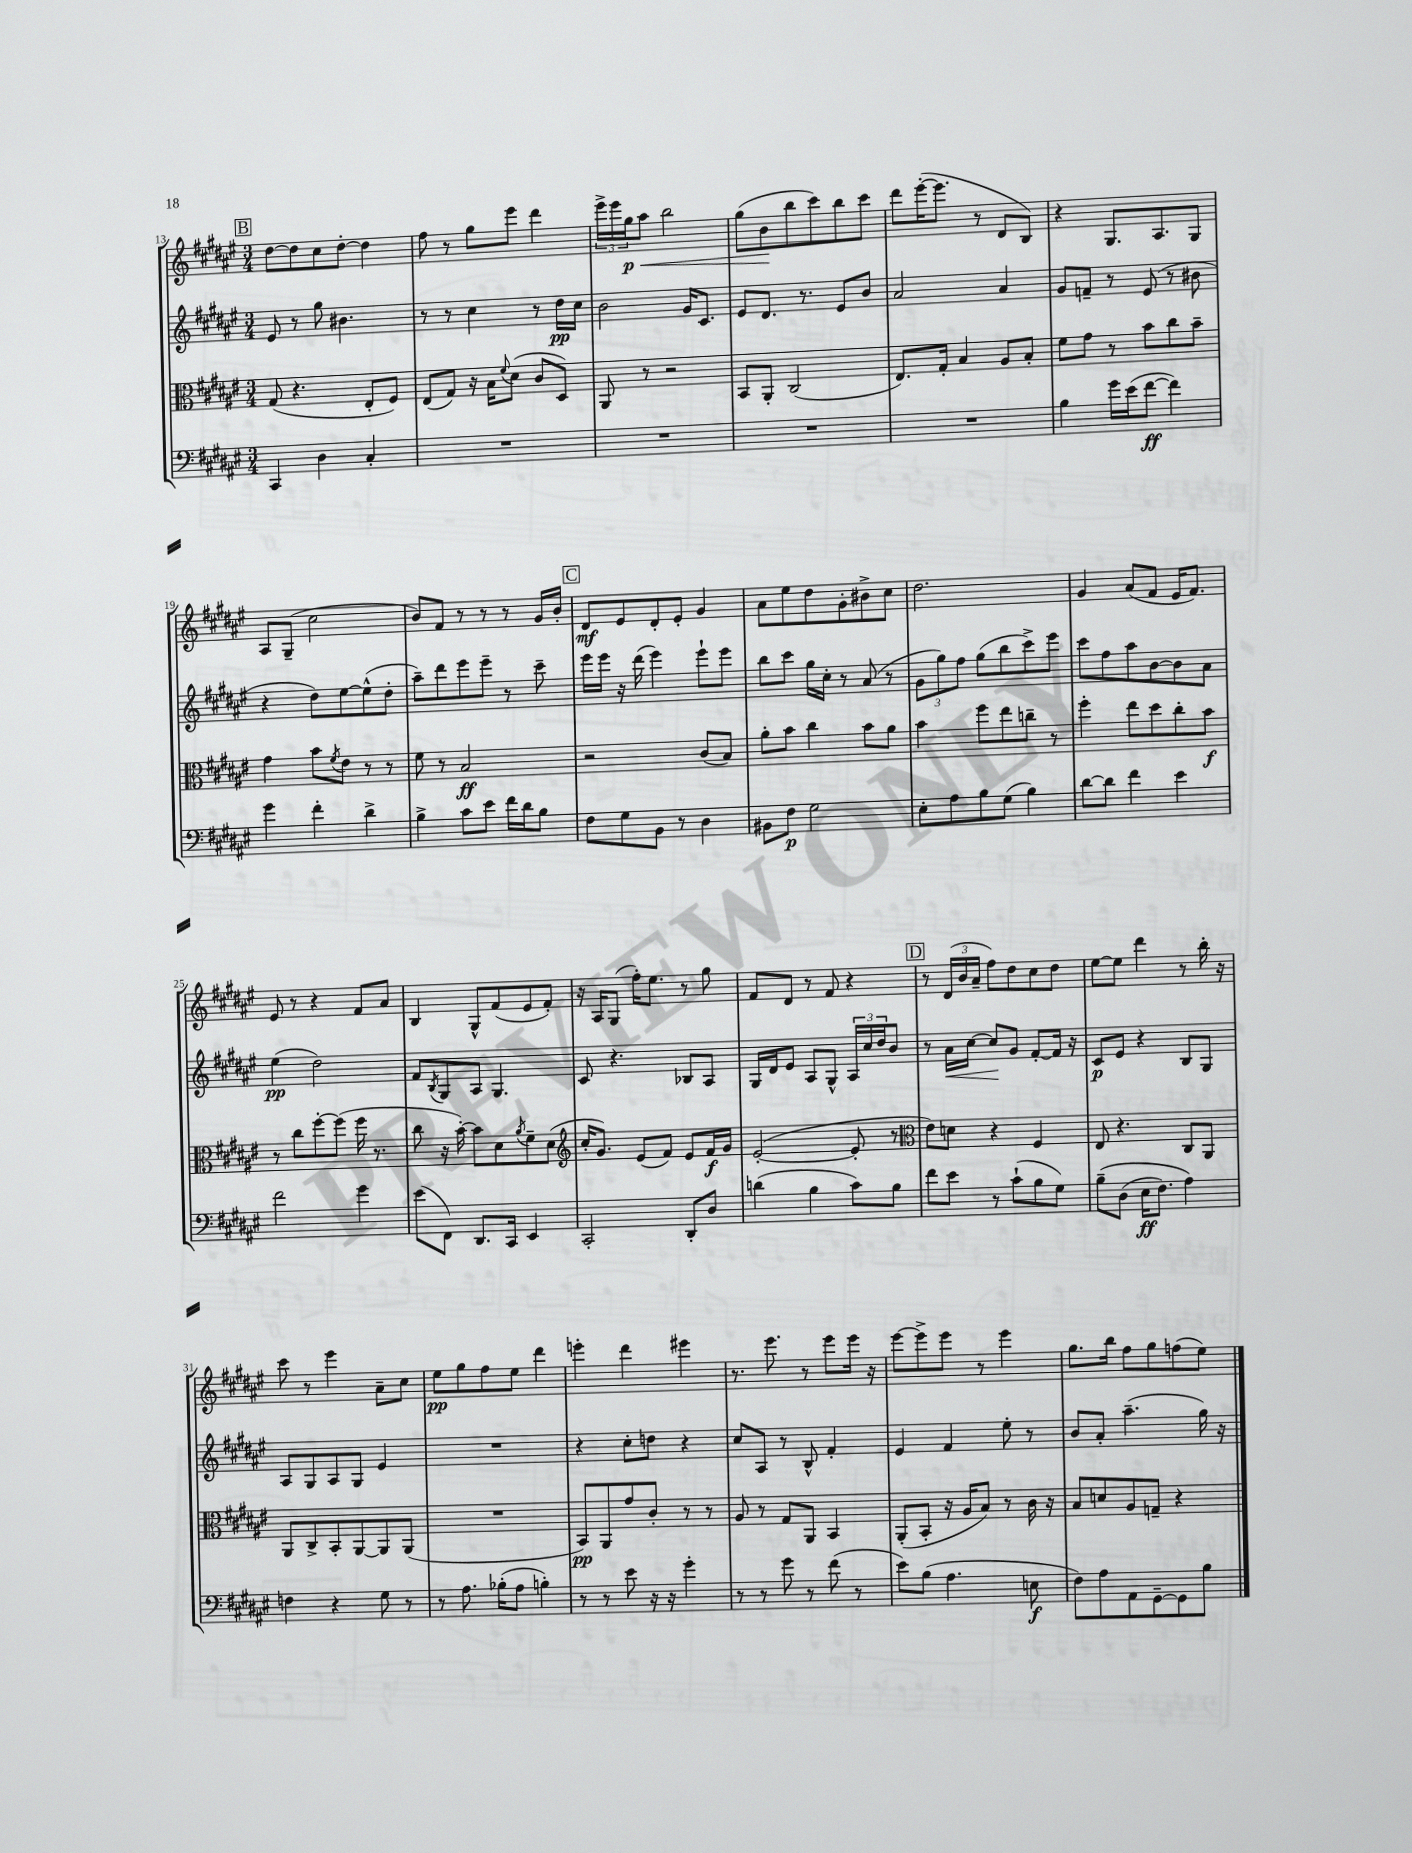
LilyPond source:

<<
\new StaffGroup <<
\new Staff = "s0" {
    \clef treble \key fis \major \numericTimeSignature \time 3/4
    \mark \markup { \box "B" } dis''8~ dis''8 cis''8 dis''8~-. dis''4 |
    fis''8 r8 gis''8 eis'''8 dis'''4 |
    \tuplet 3/2 { eis'''16-> eis'''16 gis''16\p\< } ais''8 b''2 |
    gis''8( b'8\! b''8 cis'''8) b''8 cis'''8 |
    dis'''8 eis'''16~-.( eis'''8. r8 dis'8 b8) |
    r4 gis8. ais8. gis8 |
    ais8 gis8--( cis''2 |
    b'8) fis'8 r8 r8 r8 gis'16 b'16-. |
    \mark \markup { \box "C" } dis'8\mf eis'8 dis'8-. eis'8-. gis'4 |
    ais'8 eis''8 dis''8 gis'8-. bis'8-> cis''8 |
    dis''2. |
    gis'4 ais'8( fis'8 eis'16 fis'8.) |
    eis'8 r8 r4 fis'8 ais'8 |
    b4 gis8-^ fis'8( eis'8 fis'8-.) |
    r16 ais16 gis8( fis''16-.) eis''8. r8 gis''8 |
    fis'8 dis'8 r8 fis'8 r4 |
    \mark \markup { \box "D" } r8 \tuplet 3/2 { dis'16( b'16 ais'16-- } fis''8) dis''8 cis''8 dis''8 |
    eis''8~ eis''8 dis'''4 r8 b''16-. r16 |
    cis'''8 r8 eis'''4 ais'8-- cis''8 |
    eis''8\pp gis''8 fis''8 eis''8 dis'''4 |
    e'''4-. dis'''4 eis'''4 |
    r8. eis'''8. r8 eis'''8 eis'''16 r16 |
    eis'''8~ eis'''8-> eis'''8 r8 eis'''4 |
    gis''8. b''16 fis''8 gis''8 f''8( eis''8) \bar "|." |
}
\new Staff = "s1" {
    \clef treble \key fis \major \numericTimeSignature \time 3/4
    \mark \markup { \box "B" } eis'8 r8 gis''8 bis'4. |
    r8 r8 cis''4 r8 dis''16\pp cis''16 |
    b'2 gis'16 cis'8. |
    eis'8 dis'8. r8. eis'8 b'8 |
    ais'2 ais'4 |
    gis'8 f'8-- r8 eis'8( r8 bis'8 |
    r4 dis''8) eis''8~ eis''8-^( dis''8-. |
    ais''8--) dis'''8 eis'''8 eis'''8-- r8 cis'''8-- |
    \mark \markup { \box "C" } eis'''16 eis'''16 r16 dis'''16( eis'''4) eis'''8-! eis'''8 |
    b''8 cis'''8 gis''16 cis''16-. r8 ais'8( r8 |
    \tuplet 3/2 { gis'8 gis''8) fis''8 } gis''8( b''8 cis'''8->) eis'''8 |
    cis'''8 fis''8 ais''8 b'8~ b'8 ais'8 |
    eis''4\pp( dis''2) |
    fis'8 \acciaccatura { b8 } gis8 ais8 gis4. |
    cis'8 r4. bes8 ais8 |
    gis16 dis'16 eis'8 ais8 gis8-^ \tuplet 3/2 { ais16 cis''16 dis''16 } b'8 |
    \mark \markup { \box "D" } r8 ais'16\< cis''16~ cis''8\! gis'8 fis'8~-. fis'16 r16 |
    cis'8\p eis'8 r4 b8 gis8 |
    ais8 gis8 ais8 gis8 eis'4 |
    R2. |
    r4 cis''8-. d''8 r4 |
    cis''8 ais8 r8 b8-^ fis'4-. |
    eis'4 fis'4 eis''8-. r8 |
    b'8 ais'8-. ais''4.--( gis''16) r16 \bar "|." |
}
\new Staff = "s2" {
    \clef alto \key fis \major \numericTimeSignature \time 3/4
    \mark \markup { \box "B" } gis8( r4. eis8-. fis8) |
    eis8( gis8) r16 b16 \appoggiatura { fis'8 } dis'8( cis'8 dis8) |
    ais,8 r8 r2 |
    b,8 ais,8-. cis2( |
    eis8.) gis16-. b4 ais8 b8-. |
    fis'8 gis'8 r8 b'8 cis''8 b'8-- |
    gis'4 b'8 \acciaccatura { fis'8 } eis'8 r8 r8 |
    fis'8 r8 b2\ff |
    \mark \markup { \box "C" } r2 cis'8( b8) |
    ais'8-. b'8 cis''4 b'8 ais'8 |
    b'4 fis''8 eis''8 c''8-- r8 |
    fis''4-. eis''8 dis''8 cis''8-. b'8\f |
    r8 cis''8 fis''8~-. fis''8( fis''16 r8. |
    cis''8 r16 b'16~-.) b'8 dis'8 \acciaccatura { ais'8 } fis'8-- dis'8( |
    \clef treble cis''16-. gis'8.) eis'8( fis'8) eis'8 fis'16\f gis'16 |
    eis'2~-.( eis'8-. r8 |
    \mark \markup { \box "D" } \clef alto eis'8) d'8 r4 fis4 |
    eis8 r4. cis8 ais,8 |
    ais,8 cis8-> b,8-. ais,8~ ais,8 ais,8( |
    R2. |
    b,8\pp) ais,8 gis'8 cis'8-. r8 r8 |
    ais8 r8 gis8 ais,8 b,4 |
    ais,8-.( b,8-. r16 ais16 b8) r8 cis'16 r16 |
    b8 d'8 ais8 g8-- r4 \bar "|." |
}
\new Staff = "s3" {
    \clef bass \key fis \major \numericTimeSignature \time 3/4
    \mark \markup { \box "B" } cis,4 dis4 cis4-. |
    R2. |
    R2. |
    R2. |
    R2. |
    b4 gis'16 eis'16( fis'8~\ff fis'4) |
    gis'4 fis'4-. dis'4-> |
    b4-> cis'8 eis'8 fis'16 dis'16 b8 |
    \mark \markup { \box "C" } fis8 gis8 b,8 r8 dis4 |
    bis,8 fis8\p gis2 |
    eis8-. ais8 b8 gis8( b4) |
    dis'8~ dis'8 fis'4 eis'4 |
    fis'2 gis'4 |
    eis'8( fis,8) dis,8. cis,16 eis,4 |
    cis,2-. dis,8-. dis8 |
    d'4( b4 cis'8) b8 |
    \mark \markup { \box "D" } fis'8 eis'8 r8 cis'8-!( b8 gis8) |
    b8--\( dis8( eis16\ff fis8.) ais4\) |
    f4 r4 gis8 r8 |
    r8 ais8. bes16-.( ais8 b4-.) |
    r8 r8 eis'8 r16 r16 gis'4-. |
    r8 r8 gis'8 r8 fis'8( r8 |
    eis'8) b8( ais4. e8\f |
    fis8) ais8 ais,8 gis,8~-- gis,8 b8 \bar "|." |
}
>>
>>
\layout { \context { \Score currentBarNumber = #13 } }
